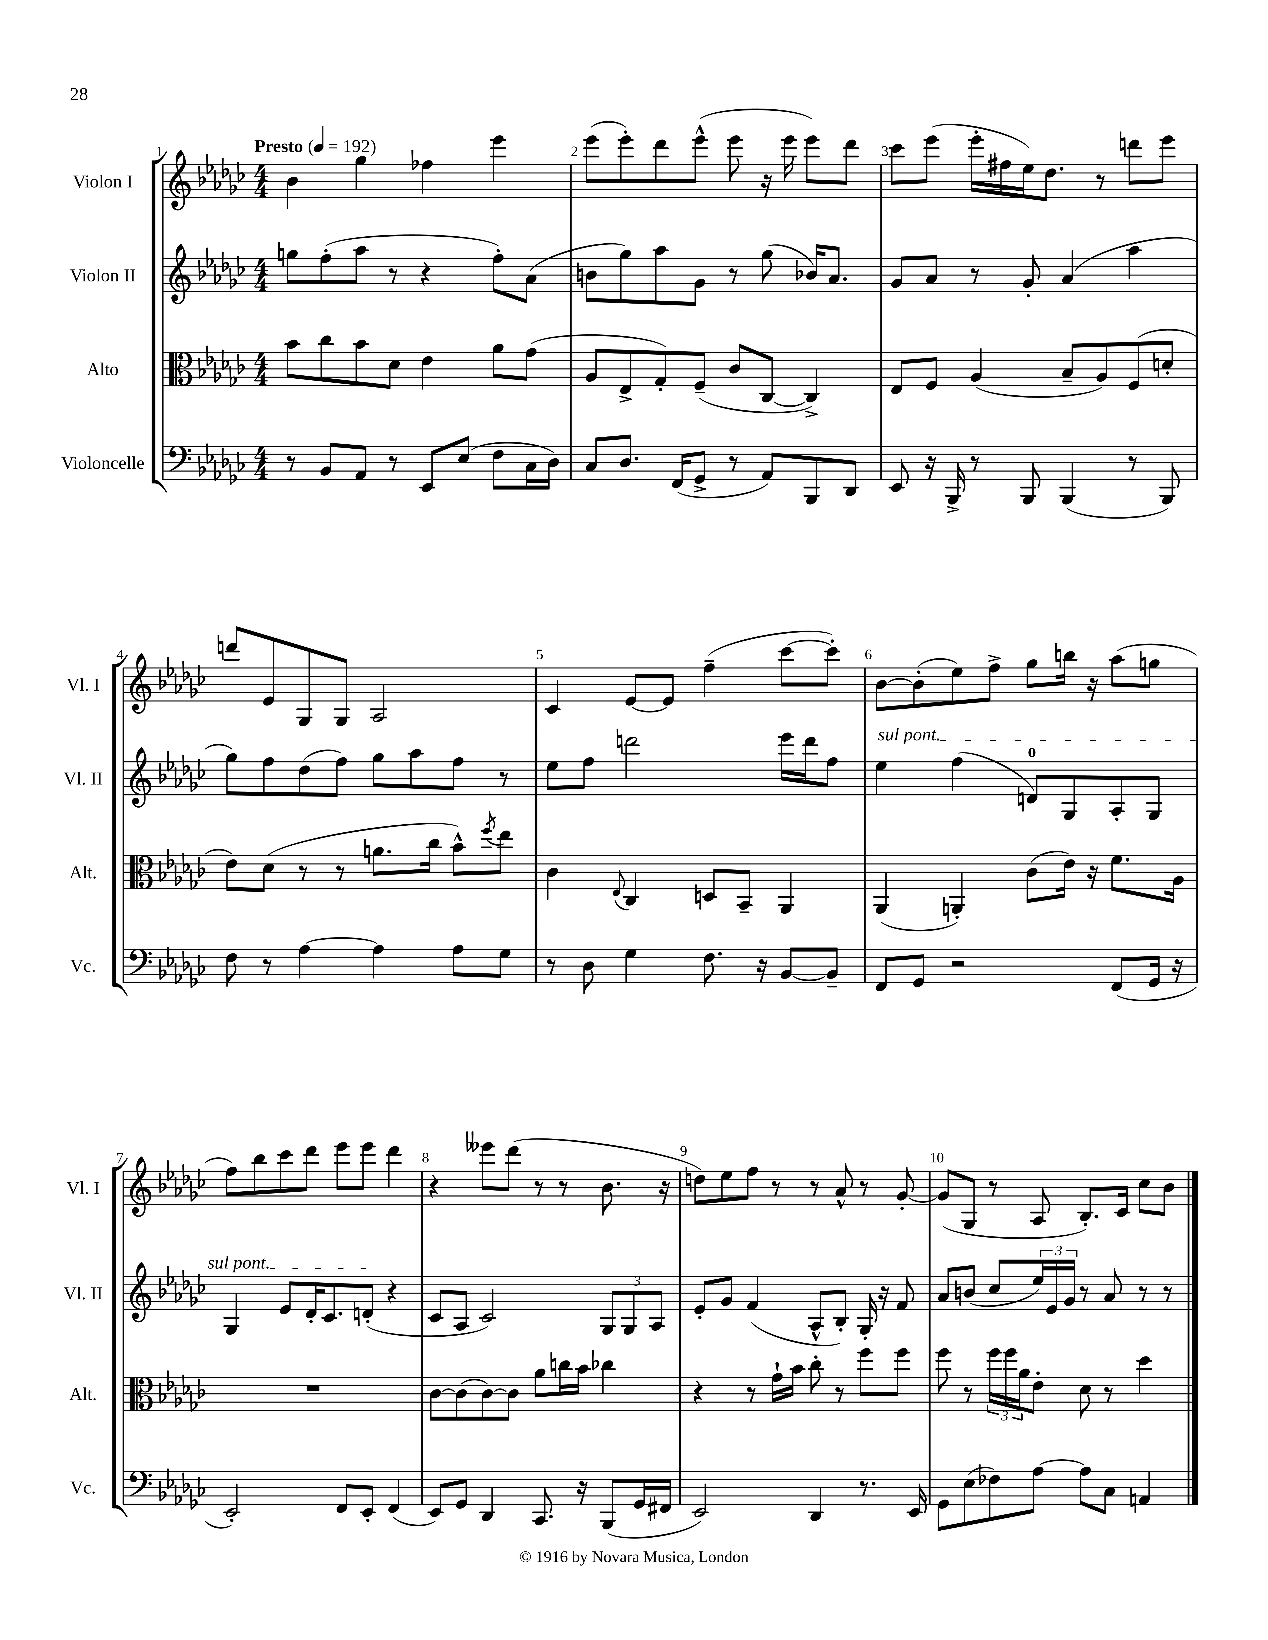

**kern	**kern	**kern	**kern
*part4	*part3	*part2	*part1
*staff4	*staff3	*staff2	*staff1
*I"Violoncelle	*I"Alto	*I"Violon II	*I"Violon I
*I'Vc.	*I'Alt.	*I'Vl. II	*I'Vl. I
*clefF4	*clefC3	*clefG2	*clefG2
*k[b-e-a-d-g-c-]	*k[b-e-a-d-g-c-]	*k[b-e-a-d-g-c-]	*k[b-e-a-d-g-c-]
*M4/4	*M4/4	*M4/4	*M4/4
*MM192	*MM192	*MM192	*MM192
=1	=1	=1	=1
!	!	!	!LO:TX:a:B:t=Presto
8r	8b-\L	8ggn\L	4b-\
8BB-/L	8cc-\	(8ff'\	.
8AA-/J	8b-\	8aa-\J	4gg-\
8r	8d-\J	8r	.
8EE-/L	4e-\	4r	4ff-X\
(8E-/J	.	.	.
8F\L	8a-\L	8ff'\L)	4eee-\
16C-\L	(8g-\J	(8a-\J	.
16D-\JJ)	.	.	.
=2	=2	=2	=2
8C-/L	8A-/L	8bn\L	(8eee-\L
8.D-/J	8E-^/	8gg-\)	8eee-'\)
.	8G-'/)	8aa-\	8ddd-\
(16FF/KL	.	.	.
8GG-^/J	(8F~/J	8g-\J	(8eee-^^\J
8r	8c-/L	8r	8eee-\
8AA-/L)	[8C-/J	(8gg-\	16r
.	.	.	16eee-\
8BBB-/	4C-^/])	16b-X/KL)	8eee-\L)
.	.	8.a-/J	.
8DD-/J	.	.	8ddd-\J
=3	=3	=3	=3
8EE-/	8E-/L	8g-/L	8ccc-\L
16r	8F/J	8a-/J	(8eee-\J
16BBB-^/	.	.	.
8r	(4A-/	8r	16eee-'\LL
.	.	.	16ff#X\
8BBB-/	.	8g-'/	16ee-\J)
.	.	.	8.dd-\J
(4BBB-/	8B-~/L	(4a-/	.
.	8A-/)	.	8r
8r	(8F/	4aa-\	8dddn\L
8BBB-/)	8dn'/J	.	8eee-\J
!!LO:LB:g=z
=4	=4	=4	=4
8F\	8e-\L)	8gg-\L)	8dddn/L
8r	(8d-\J	8ff\	8e-/
[4A-\	8r	(8dd-\	8G-/
.	8r	8ff\J)	8G-/J
4A-\]	8.an\L	8gg-\L	2A-/
.	.	8aa-\	.
.	16cc-\Jk	.	.
8A-\L	8b-^^\L)	8ff\J	.
.	8qff/	.	.
8G-\J	8ee-\J	8r	.
=5	=5	=5	=5
8r	4c-\	8ee-\L	4c-/
8D-\	.	8ff\J	.
.	8qqE-/	.	.
4G-\	4C-/	2dddn\	[8e-/L
.	.	.	8e-/J]
8.F\	8Dn/L	.	(4ff~\
.	8BB-~/J	.	.
16r	.	.	.
[8BB-/L	4AA-/	16eee-\LL	[8ccc-\L
.	.	16ddd\J	.
8BB-~/J]	.	8ff\J	8ccc-'\J])
=6	=6	=6	=6
!	!	!LO:TX:a:i:t=sul pont.	!
8FF/L	(4AA-/	4ee-\	[8b-\L
8GG-/J	.	.	(8b-'\]
2r	4AAn'/)	(4ff\	8ee-\)
.	.	.	8ff^\J
.	(8c-\L	8dn/L)	8gg-\L
.	16e-\Jk)	8G-/	16bbn\Jk
.	16r	.	16r
(8FF/L	8.f\L	8A-'/	(8aa-\L
16GG-/Jk	.	8G-/J	8ggn\J
16r	16A-\Jk	.	.
!!LO:LB:g=z
=7	=7	=7	=7
2EE-'/)	1r	4G-/	8ff\L)
.	.	.	8bb-\
.	.	8e-/L	8ccc-\
.	.	16d-'/K	8ddd-\J
.	.	8.c-/	.
8FF/L	.	.	8eee-\L
8EE-'/J	.	(8dn'/J	8eee-\J
(4FF/	.	4r	4ddd-\
=8	=8	=8	=8
8EE-/L)	[8c-\L	8c-/L	4r
8GG-/J	(8c-\]	8A-/J	.
4DD-/	[8c-\)	2c-/)	8eee--X\L
.	8c-\J]	.	(8ddd-\J
8.CC-/	8a-\L	.	8r
.	16ccn\L	.	8r
16r	16b-\JJ	.	.
(8BBB-/L	4cc-X\	12G-/L	8.b-\
.	.	12G-/	.
16GG-/L	.	.	.
.	.	12A-/J	.
16FF#X/JJ	.	.	16r
=9	=9	=9	=9
2EE-/)	4r	8e-'/L	8ddn\L)
.	.	8g-/J	8ee-\
.	8r	(4f/	8ff\J
.	16g-`\LL	.	8r
.	16b-\JJ	.	.
4DD-/	8cc-'\	8A-^^/L	8r
.	8r	8B-'/J)	8a-^^/
8.r	8ff\L	16G-'/	8r
.	.	16r	.
.	8ff\J	8f/	[8g-'/
16EE-/	.	.	.
=10	=10	=10	=10
8GG-\L	8ff\	8a-/L	(8g-/L]
(8E-\	8r	(8bn/J	8G-/J
8F-X\)	24ff\LL	8cc-/L	8r
.	24ff\	.	.
.	24a-\J	.	.
[8A-\J	8e-'\J	24ee-/L)	8A-/
.	.	24e-/	.
.	.	24g-/JJ	.
8A-\L]	8d-\	8r	8.B-'/L)
8C-\J	8r	8a-/	.
.	.	.	16c-/Jk
4AAn/	4dd-\	8r	8cc-\L
.	.	8r	8b-\J
==	==	==	==
*-	*-	*-	*-
